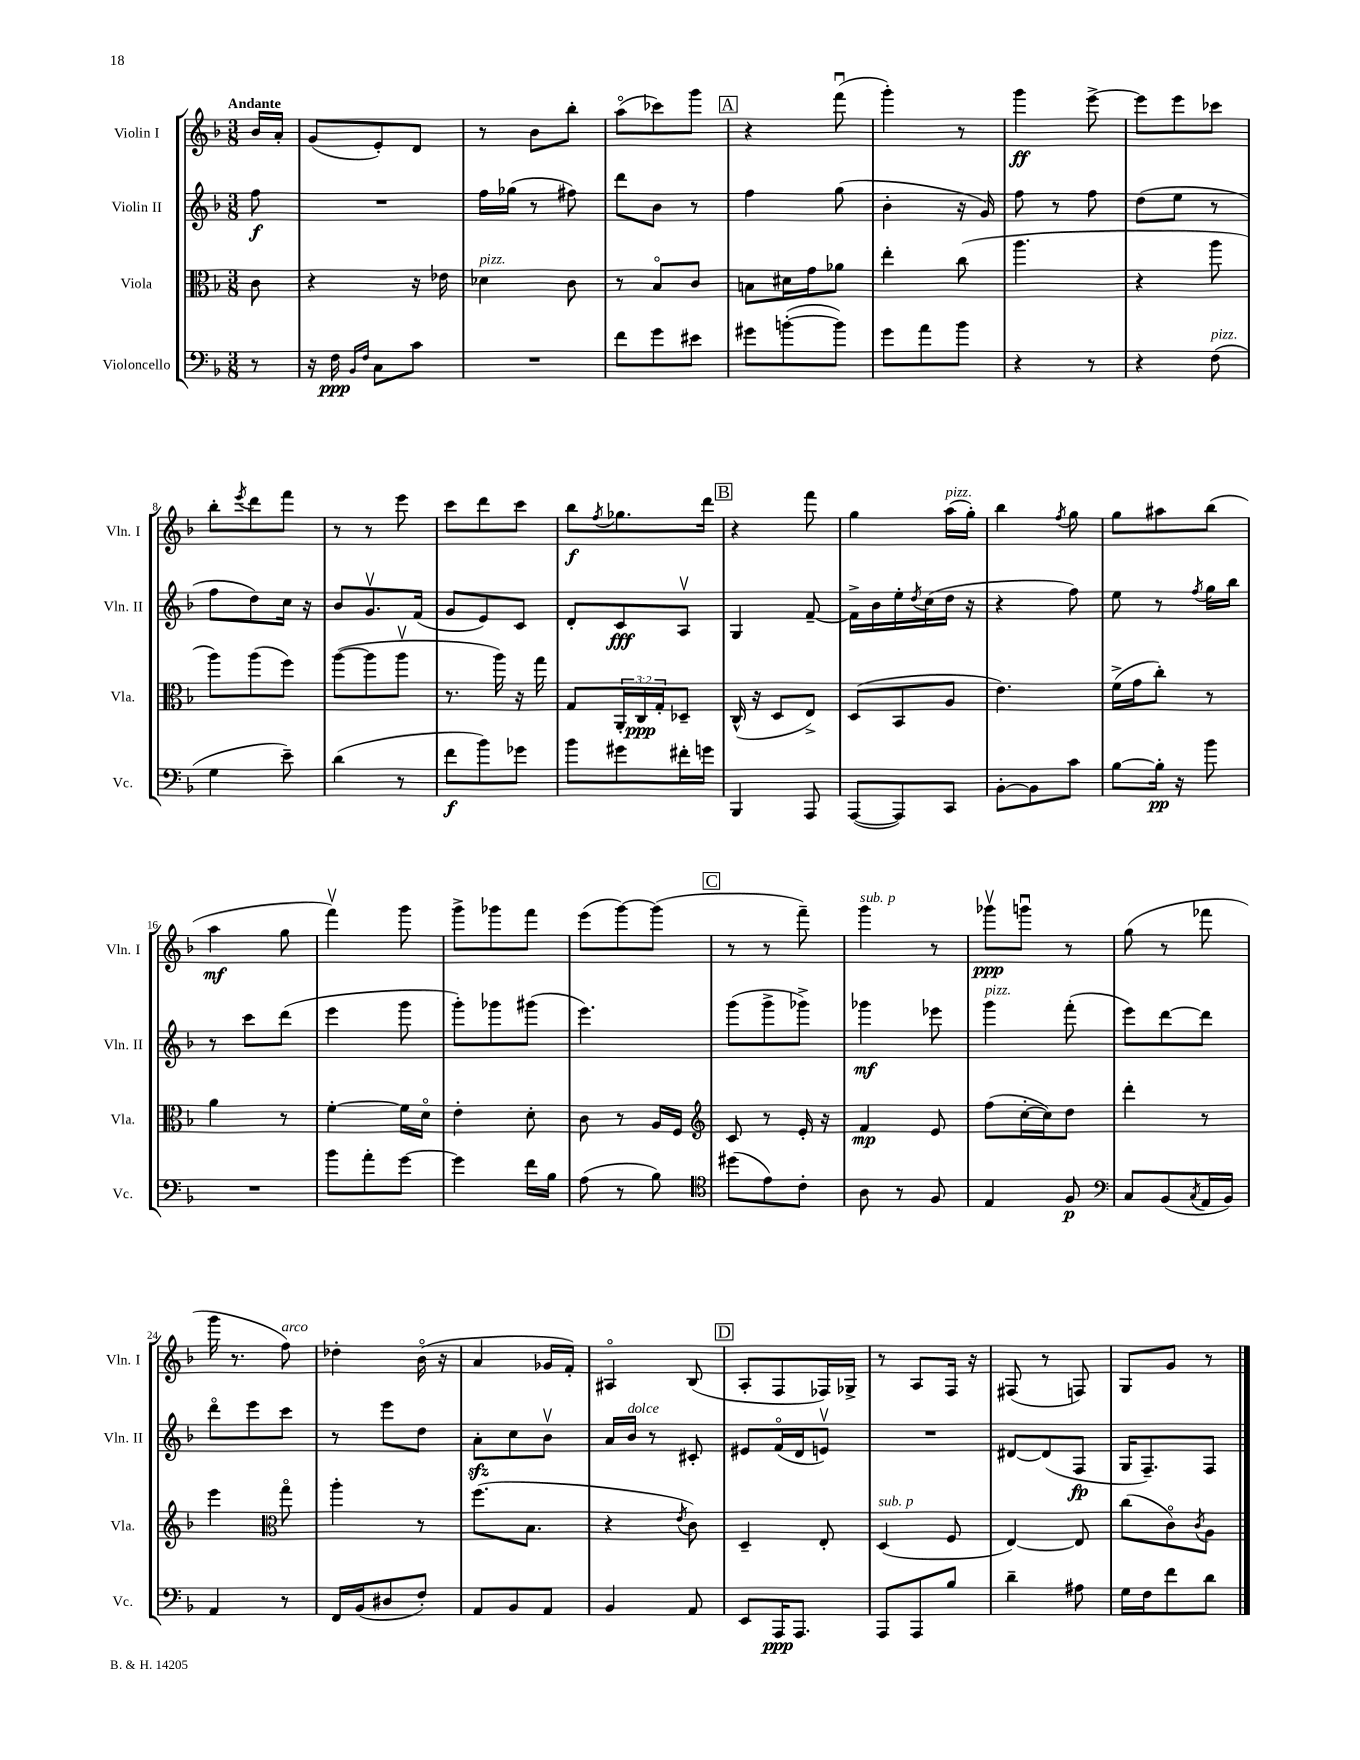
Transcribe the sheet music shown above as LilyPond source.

<<
\new StaffGroup <<
\new Staff = "s0" \with { instrumentName = "Violin I" shortInstrumentName = "Vln. I" } {
    \clef treble \key f \major \numericTimeSignature \time 3/8 \partial 8 \tempo "Andante"
    bes'16 a'16-. |
    g'8( e'8-.) d'8 |
    r8 bes'8 bes''8-. |
    a''8\flageolet( ces'''8) g'''8 |
    \mark \markup { \box "A" } r4 f'''8\downbow( |
    g'''4-.) r8 |
    g'''4\ff e'''8~-> |
    e'''8 e'''8 ces'''8 |
    bes''8-. \acciaccatura { e'''8 } d'''8 f'''8 |
    r8 r8 e'''8 |
    c'''8 d'''8 c'''8 |
    bes''8\f \acciaccatura { f''8 } ges''8. d'''16 |
    \mark \markup { \box "B" } r4 f'''8 |
    g''4 a''16^\markup { \italic "pizz." }( g''16-.) |
    bes''4 \acciaccatura { f''8 } g''8 |
    g''8 ais''8 bes''8( |
    a''4\mf g''8 |
    f'''4\upbow) g'''8 |
    g'''8-> ges'''8 f'''8 |
    e'''8( g'''8~) g'''8( |
    \mark \markup { \box "C" } r8 r8 f'''8--) |
    g'''4^\markup { \italic "sub. p" } r8 |
    ges'''8\upbow\ppp g'''8\downbow r8 |
    g''8( r8 fes'''8 |
    g'''16 r8. f''8^\markup { \italic "arco" }) |
    des''4-. bes'16\flageolet( r16 |
    a'4 ges'16 f'16-.) |
    ais4\flageolet bes8( |
    \mark \markup { \box "D" } a8-. f8 fes16) ges16-> |
    r8 a8 f16 r16 |
    fis8( r8 f8) |
    g8 g'8 r8 \bar "|." |
}
\new Staff = "s1" \with { instrumentName = "Violin II" shortInstrumentName = "Vln. II" } {
    \clef treble \key f \major \numericTimeSignature \time 3/8 \partial 8
    f''8\f |
    R4. |
    f''16 ges''16( r8 fis''8) |
    d'''8 bes'8 r8 |
    \mark \markup { \box "A" } f''4 g''8( |
    bes'4-. r16 g'16) |
    f''8 r8 f''8 |
    d''8( e''8 r8 |
    f''8 d''8) c''16 r16 |
    bes'8 g'8.\upbow f'16( |
    g'8 e'8) c'8 |
    d'8-. c'8\fff a8\upbow |
    \mark \markup { \box "B" } g4 f'8~-- |
    f'16-> bes'16 e''16-. \acciaccatura { d''8 } c''16( d''16 r16 |
    r4 f''8) |
    e''8 r8 \acciaccatura { f''8 } g''16 bes''16 |
    r8 c'''8 d'''8( |
    e'''4 g'''8 |
    g'''8-.) ges'''8 gis'''8( |
    e'''4.) |
    \mark \markup { \box "C" } g'''8( g'''8-> ges'''8->) |
    ges'''4\mf ees'''8 |
    g'''4^\markup { \italic "pizz." } f'''8-.( |
    e'''8) d'''8~ d'''8 |
    d'''8\flageolet e'''8 c'''8 |
    r8 e'''8 d''8 |
    a'8-.\sfz c''8 bes'8\upbow |
    a'16 bes'16^\markup { \italic "dolce" } r8 cis'8-. |
    \mark \markup { \box "D" } eis'8 f'16\flageolet( d'16 e'8\upbow) |
    R4. |
    dis'8~ dis'8( f8\fp |
    g16 f8.--) f8 \bar "|." |
}
\new Staff = "s2" \with { instrumentName = "Viola" shortInstrumentName = "Vla." } {
    \clef alto \key f \major \numericTimeSignature \time 3/8 \override Staff.TupletNumber.text = #tuplet-number::calc-fraction-text \partial 8
    c'8 |
    r4 r16 ees'16 |
    des'4^\markup { \italic "pizz." } c'8 |
    r8 bes8\flageolet c'8 |
    \mark \markup { \box "A" } b8 dis'16 g'16 aes'8 |
    e''4-. c''8( |
    a''4. |
    r4 a''8 |
    a''8) a''8( f''8) |
    a''8~( a''8 a''8\upbow |
    r8. a''16) r16 g''16 |
    g8 \tuplet 3/2 { a,16-. c16\ppp g16-. } des8-- |
    \mark \markup { \box "B" } c16-^( r16 d8 e8->) |
    d8( bes,8 a8 |
    e'4.) |
    f'16->( g'16 c''8-.) r8 |
    a'4 r8 |
    f'4~-. f'16 d'16\flageolet |
    e'4-. d'8-. |
    c'8 r8 a16 f16 |
    \mark \markup { \box "C" } \clef treble c'8 r8 e'16-. r16 |
    f'4\mp e'8 |
    f''8( c''16~-. c''16) d''8 |
    d'''4-. r8 |
    e'''4 \clef alto g''8\flageolet |
    a''4-. r8 |
    f''8.( bes8. |
    r4 \acciaccatura { e'8 } c'8) |
    \mark \markup { \box "D" } d4-- e8-. |
    d4^\markup { \italic "sub. p" }( f8 |
    e4~) e8 |
    c''8( c'8\flageolet) \acciaccatura { c'8 } a8 \bar "|." |
}
\new Staff = "s3" \with { instrumentName = "Violoncello" shortInstrumentName = "Vc." } {
    \clef bass \key f \major \numericTimeSignature \time 3/8 \partial 8
    r8 |
    r16 f16\ppp \grace { bes,16 f16 } c8 c'8 |
    R4. |
    f'8 g'8 eis'8 |
    \mark \markup { \box "A" } gis'8 b'8~-.( b'8) |
    g'8 a'8 bes'8 |
    r4 r8 |
    r4 f8^\markup { \italic "pizz." }( |
    g4 e'8--) |
    d'4( r8 |
    f'8\f bes'8) ges'8 |
    bes'8 gis'8 fis'16-. g'16 |
    \mark \markup { \box "B" } bes,,4 a,,8 |
    a,,8~( a,,8) c,8 |
    bes,8~-. bes,8 c'8 |
    bes8~ bes16-.\pp r16 bes'8 |
    R4. |
    bes'8 a'8-. g'8~ |
    g'4 f'16 bes16 |
    a8( r8 bes8) |
    \mark \markup { \box "C" } \clef tenor dis''8( e'8) c'8-. |
    a8 r8 f8 |
    e4 f8\p |
    \clef bass c8 bes,8( \acciaccatura { c8 } a,16 bes,16) |
    a,4 r8 |
    f,16 bes,16( dis8 f8-.) |
    a,8 bes,8 a,8 |
    bes,4 a,8 |
    \mark \markup { \box "D" } e,8 a,,16\ppp a,,8. |
    a,,8 a,,8 bes8 |
    d'4-- ais8 |
    g16 f16 f'8 d'8 \bar "|." |
}
>>
>>
